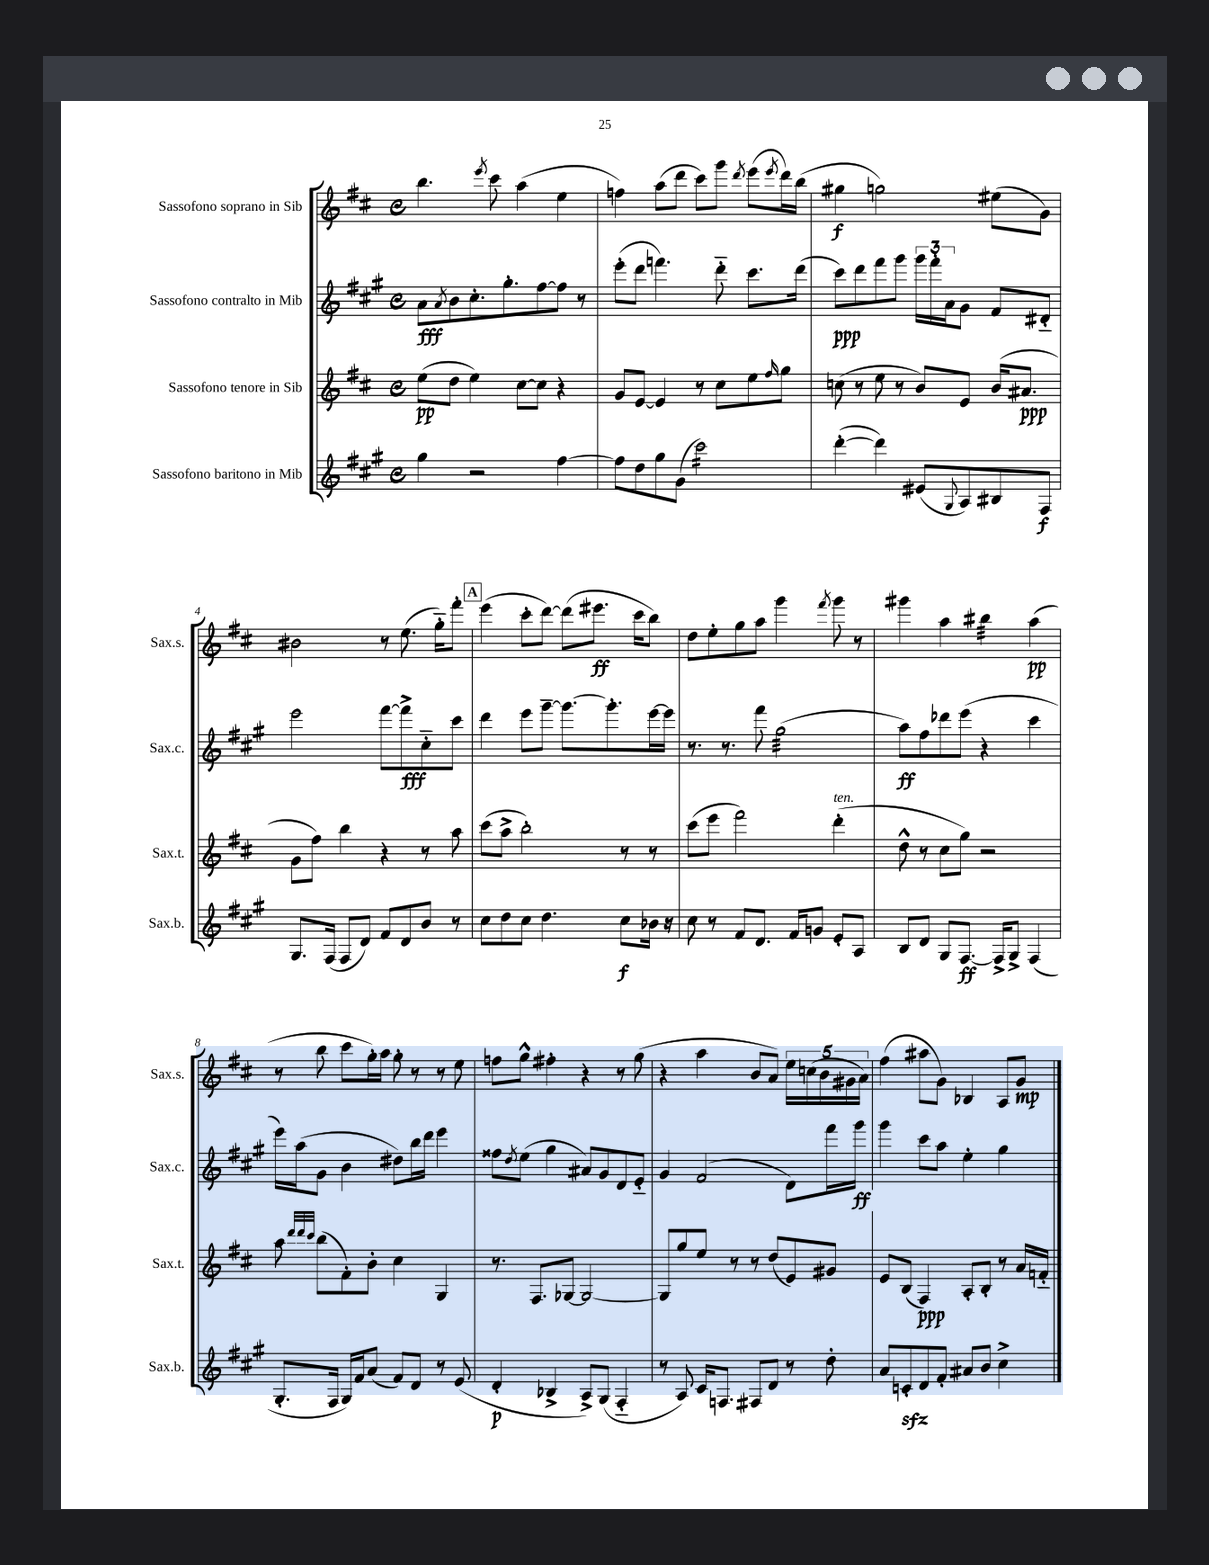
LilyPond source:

<<
\new StaffGroup <<
\new Staff = "s0" \with { instrumentName = "Sassofono soprano in Sib" shortInstrumentName = "Sax.s." } {
    \clef treble \key d \major \defaultTimeSignature \time 4/4
    b''4. \acciaccatura { e'''8 } cis'''8 a''4( e''4 |
    f''4) a''8( d'''8 cis'''8) g'''8 \acciaccatura { d'''8 } e'''8( \acciaccatura { e'''8 } d'''16) b''16( |
    gis''4\f g''2) eis''8( g'8) |
    bis'2 r8 e''8.( g''16-_) fis'''8-. |
    \mark \markup { \box "A" } e'''4( cis'''8-. d'''8~) d'''8( eis'''8.\ff cis'''16 b''8) |
    d''8 e''8-. g''8 a''8 g'''4 \acciaccatura { fis'''8 } g'''8 r8 |
    gis'''4 a''4 bis''4:32 a''4\pp( |
    r8 b''8 cis'''8 g''16-.) a''16 g''8-. r8 r8 e''8 |
    f''8 g''8-^ fis''4-. r4 r8 g''8( |
    r4 a''4 b'8 a'8) \tuplet 5/4 { e''16 c''16( b'16 gis'16 a'16) } |
    fis''4( ais''8 g'8) bes4 a8 g'8\mp \bar "|." |
}
\new Staff = "s1" \with { instrumentName = "Sassofono contralto in Mib" shortInstrumentName = "Sax.c." } {
    \clef treble \key a \major \defaultTimeSignature \time 4/4
    a'8\fff \acciaccatura { a'8 } b'8 cis''8.-. gis''8.-. fis''8~ fis''8 r8 |
    e'''8-.( d'''8 f'''4.) d'''8-_ cis'''8. d'''16( |
    cis'''8\ppp) d'''8 fis'''8 gis'''8 \tuplet 3/2 { gis'''16 fis'''16-. a'16 } gis'8 fis'8 dis'8-_ |
    e'''2 fis'''8~ fis'''8->\fff cis''8-_ cis'''8 |
    \mark \markup { \box "A" } d'''4 e'''8 gis'''8~-- gis'''8.~ gis'''8.-. e'''16~ e'''16 |
    r8. r8. fis'''8 gis''2:32( |
    a''8\ff) fis''8 des'''8 e'''8( r4 cis'''4 |
    e'''16) a''16( gis'8 b'4 dis''8) b''16 d'''16 e'''4 |
    fisis''8 \acciaccatura { d''8 } e''8( gis''4 ais'8) gis'8 d'8 e'8-_ |
    gis'4 fis'2( d'8) fis'''16 gis'''16\ff |
    gis'''4 cis'''8 a''8 e''4-. gis''4 \bar "|." |
}
\new Staff = "s2" \with { instrumentName = "Sassofono tenore in Sib" shortInstrumentName = "Sax.t." } {
    \clef treble \key d \major \defaultTimeSignature \time 4/4
    e''8\pp( d''8 e''4) cis''8~ cis''8 r4 |
    g'8 e'8~ e'4 r8 cis''8 e''8 \grace { fis''16 } g''8 |
    c''8( r8 e''8 r8 b'8) e'8 b'16( ais'8.\ppp |
    g'8 fis''8) b''4 r4 r8 a''8 |
    \mark \markup { \box "A" } cis'''8( a''8-> b''2-.) r8 r8 |
    cis'''8( e'''8 fis'''2) d'''4-.^\markup { \italic "ten." }( |
    d''8-^ r8 cis''8 g''8) r2 |
    a''8 \grace { d'''32 d'''32 cis'''32 } b''8( fis'8-.) b'8-. cis''4 g4 |
    r8. fis8. ges8~ ges2~ |
    ges8 g''8 e''8 r8 r8 d''8( e'8) gis'8 |
    e'8 b8( fis4\ppp) a8-. b8-. r8 a'16 f'16-_ \bar "|." |
}
\new Staff = "s3" \with { instrumentName = "Sassofono baritono in Mib" shortInstrumentName = "Sax.b." } {
    \clef treble \key a \major \defaultTimeSignature \time 4/4
    gis''4 r2 fis''4~ |
    fis''8 d''8 gis''8 gis'8( cis'''2:16) |
    d'''4~-.( d'''4) eis'8( \appoggiatura { gis8 } a8) bis8 fis8\f |
    gis8. fis16( fis8 d'8) fis'8 d'8 b'8 r8 |
    \mark \markup { \box "A" } cis''8 d''8 cis''8 d''4. cis''8\f bes'16 r16 |
    cis''8 r8 fis'8 d'8. fis'16 g'8 e'8-. a8 |
    b8 d'8 gis8 fis8.~\ff fis16-> gis8-> fis4( |
    gis8.-. fis16 gis16) fis'16 a'8( fis'8) d'8 r8 e'8( |
    d'4-.\p bes4-> a8->) gis8( fis4-_ |
    r8 a8) cis'16 f8. fis8 d'8 r8 d''8-. |
    a'8 c'8-.\sfz d'8 fis'8-. ais'8 b'8 cis''4-> \bar "|." |
}
>>
>>
